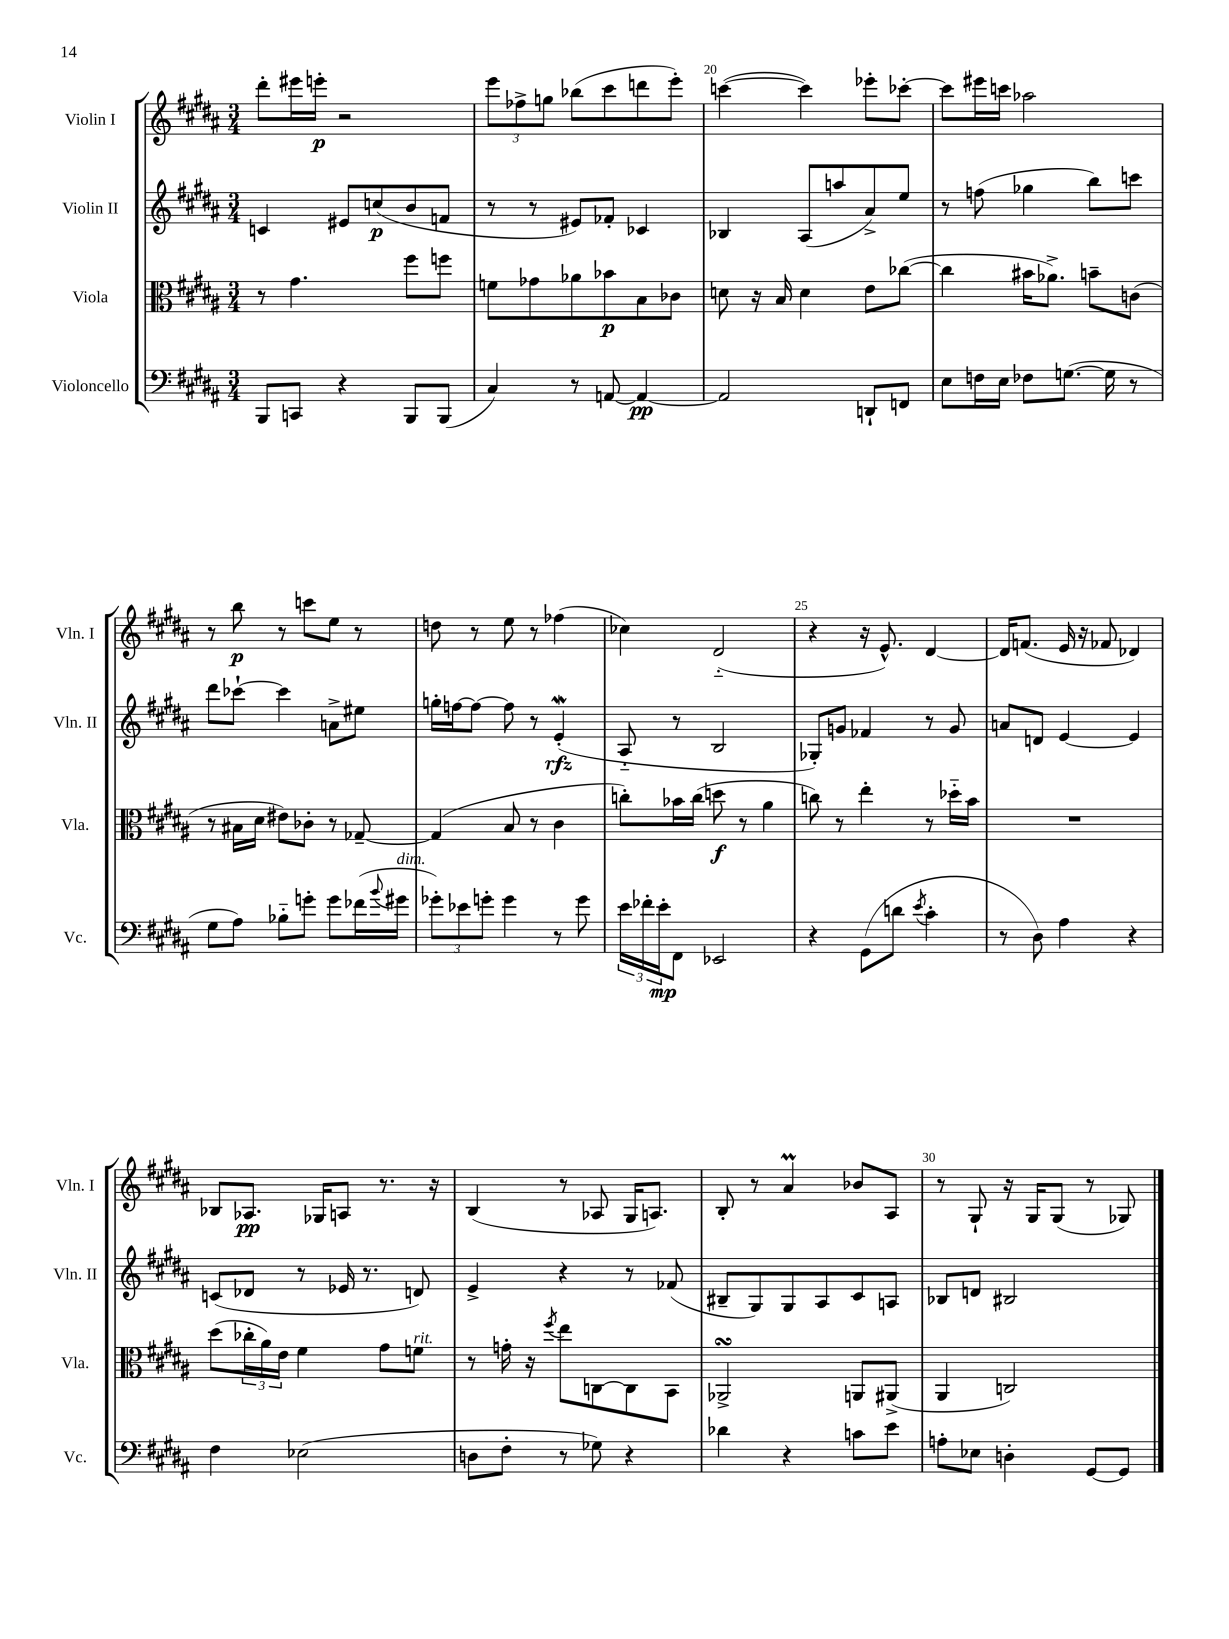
<<
\new StaffGroup <<
\new Staff = "s0" \with { instrumentName = "Violin I" shortInstrumentName = "Vln. I" } {
    \clef treble \key b \major \numericTimeSignature \time 3/4
    dis'''8-. eis'''16 e'''16-.\p r2 |
    \tuplet 3/2 { e'''8 fes''8-> g''8 } bes''8( cis'''8 d'''8 e'''8-.) |
    c'''4~( c'''4) ees'''8-. ces'''8~-. |
    ces'''8 eis'''16 c'''16 aes''2 |
    r8 b''8\p r8 c'''8 e''8 r8 |
    d''8 r8 e''8 r8 fes''4( |
    ces''4) dis'2-_( |
    r4 r16 e'8.-^) dis'4~ |
    dis'16 f'8.( e'16 r16 fes'8 des'4) |
    bes8 aes8.\pp ges16 a8 r8. r16 |
    b4( r8 aes8 gis16 a8.) |
    b8-. r8 ais'4\prall bes'8 ais8 |
    r8 gis8-! r16 gis16 gis8( r8 ges8) \bar "|." |
}
\new Staff = "s1" \with { instrumentName = "Violin II" shortInstrumentName = "Vln. II" } {
    \clef treble \key b \major \numericTimeSignature \time 3/4
    c'4 eis'8 c''8\p( b'8 f'8 |
    r8 r8 eis'8) fes'8-. ces'4 |
    bes4 ais8( a''8 ais'8->) e''8 |
    r8 f''8( ges''4 b''8) c'''8 |
    dis'''8 ces'''8~-! ces'''4 a'8-> eis''8 |
    g''16-. f''16~ f''8~ f''8 r8 e'4-.\mordent\rfz( |
    ais8-_ r8 b2 |
    ges8-.) g'8 fes'4 r8 g'8 |
    a'8 d'8 e'4~ e'4 |
    c'8( des'8 r8 ees'16 r8. d'8) |
    e'4-> r4 r8 fes'8( |
    bis8-- gis8) gis8 ais8 cis'8 a8 |
    bes8 d'8 bis2 \bar "|." |
}
\new Staff = "s2" \with { instrumentName = "Viola" shortInstrumentName = "Vla." } {
    \clef alto \key b \major \numericTimeSignature \time 3/4
    r8 gis'4. fis''8 f''8 |
    f'8 ges'8 aes'8 bes'8\p b8 ces'8 |
    d'8 r16 b16 d'4 e'8 ces''8~( |
    ces''4 bis'16 aes'8.->) b'8-- c'8( |
    r8 bis16 dis'16 eis'8) ces'8-. r8 ges8~-- |
    ges4( b8 r8 cis'4 |
    c''8-.) bes'16 c''16( d''8\f r8 ais'4 |
    c''8) r8 e''4-. r8 des''16-_ b'16 |
    R2. |
    dis''8( \tuplet 3/2 { ces''16-. ais'16) e'16 } fis'4 gis'8 f'8^\markup { \italic "rit." } |
    r8 g'16-. r16 \acciaccatura { fis''8 } e''8 c8~ c8 b,8 |
    aes,2->\turn a,8 ais,8->( |
    ais,4 c2) \bar "|." |
}
\new Staff = "s3" \with { instrumentName = "Violoncello" shortInstrumentName = "Vc." } {
    \clef bass \key b \major \numericTimeSignature \time 3/4
    b,,8 c,8 r4 b,,8 b,,8( |
    cis4) r8 a,8~ a,4~\pp |
    a,2 d,8-! f,8 |
    e8 f16 e16 fes8 g8.~( g16 r8 |
    gis8 ais8) bes8-_ g'8-. g'8 fes'16( \appoggiatura { b'8 } gis'16^\markup { \italic "dim." } |
    \tuplet 3/2 { ges'8-.) ees'8 g'8-. } g'4 r8 g'8 |
    \tuplet 3/2 { e'16 fes'16-. e'16-.\mp } fis,8 ees,2 |
    r4 gis,8( d'8 \acciaccatura { e'8 } cis'4-. |
    r8 dis8) ais4 r4 |
    fis4 ees2( |
    d8 fis8-. r8 ges8) r4 |
    des'4 r4 c'8 e'8 |
    a8-. ees8 d4-. gis,8~ gis,8 \bar "|." |
}
>>
>>
\layout { \context { \Score currentBarNumber = #18 \override BarNumber.break-visibility = ##(#f #t #t) barNumberVisibility = #(every-nth-bar-number-visible 5) } }
